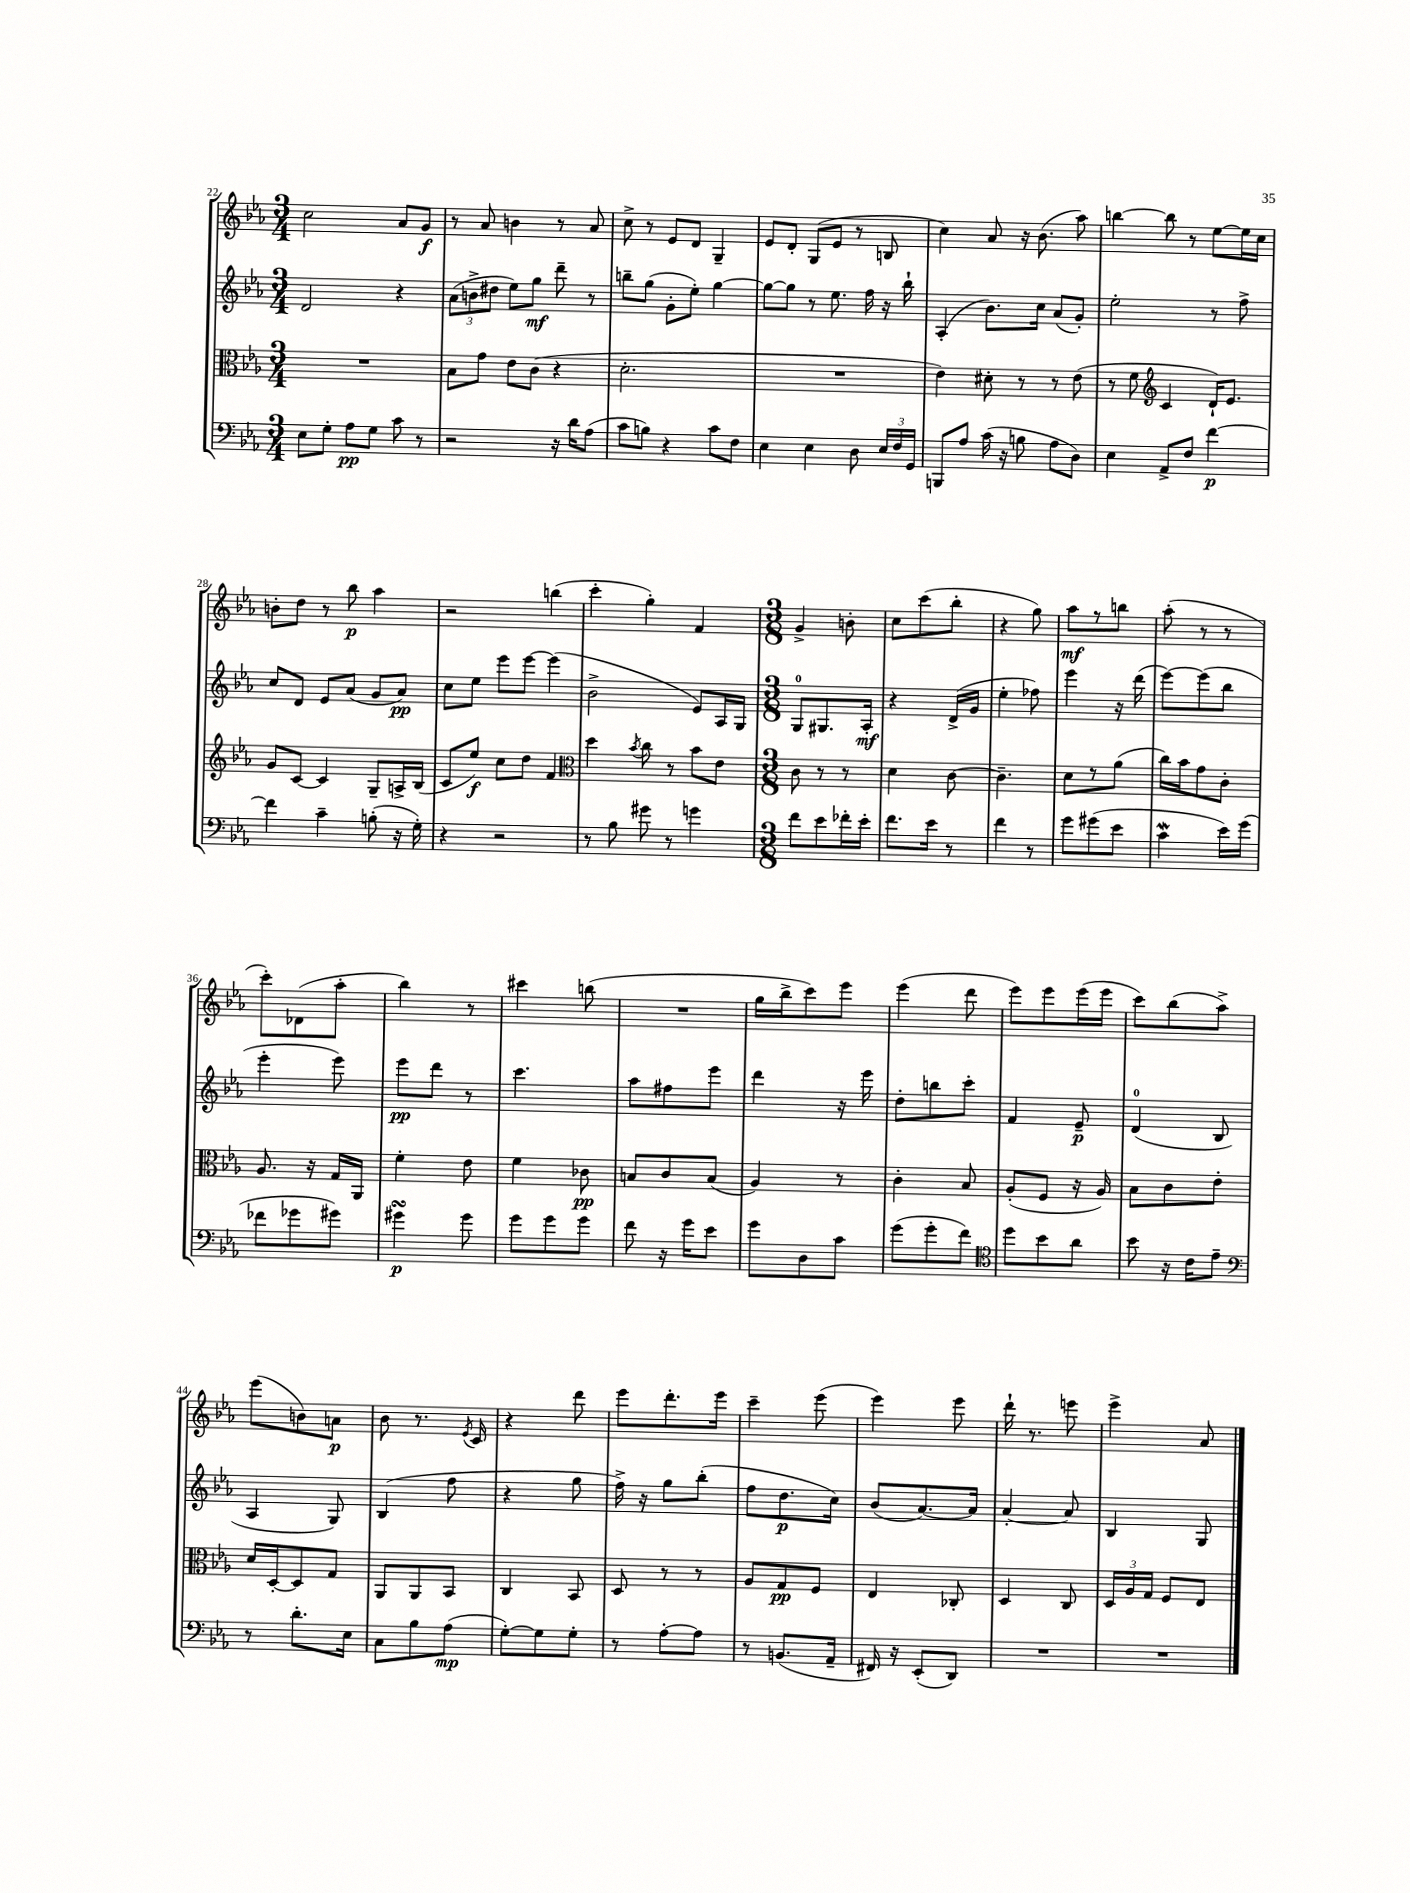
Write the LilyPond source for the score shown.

<<
\new StaffGroup <<
\new Staff = "s0" {
    \clef treble \key ees \major \numericTimeSignature \time 3/4
    \autoBeamOff c''2 aes'8[ g'8]\f |
    r8 aes'8 b'4 r8 aes'8 |
    c''8-> r8 ees'8[ d'8] g4-- |
    ees'8[ d'8]-. g8[( ees'8] r8 b8 |
    c''4) aes'8 r16 bes'8.( aes''8) |
    b''4~ b''8 r8 ees''8[~ ees''16 c''16] |
    b'8[-. d''8] r8 bes''8\p aes''4 |
    r2 b''4( |
    c'''4-. g''4-.) f'4 |
    \numericTimeSignature \time 3/8 g'4-> b'8-. |
    c''8[ c'''8( bes''8]-. |
    r4 g''8) |
    aes''8[\mf r8 b''8] |
    aes''8-.( r8 r8 |
    c'''8[-.) des'8( aes''8]-. |
    bes''4) r8 |
    cis'''4 b''8( |
    R4. |
    g''16[ bes''16-> c'''8) ees'''8] |
    ees'''4( d'''8 |
    ees'''8[) ees'''8 ees'''16( ees'''16] |
    c'''8[) bes''8( aes''8]->) |
    ees'''8[( b'8) a'8]\p |
    bes'8 r8. \acciaccatura { ees'8 } c'16 |
    r4 d'''8 |
    ees'''8[ d'''8.-. ees'''16] |
    c'''4-- ees'''8( |
    ees'''4) ees'''8 |
    d'''16-! r8. e'''8 |
    ees'''4-> aes'8 \bar "|." |
}
\new Staff = "s1" {
    \clef treble \key ees \major \numericTimeSignature \time 3/4
    \autoBeamOff d'2 r4 |
    \tuplet 3/2 { aes'8[( b'8-> dis''8] } ees''8[) g''8]\mf d'''8-- r8 |
    b''8[-- g''8]( g'8[-. ees''8]-.) g''4~ |
    g''8[~ g''8] r8 ees''8. f''16 r16 bes''16-! |
    aes4-.( bes'8.[) c''16] aes'8[( g'8]-.) |
    ees''2-. r8 f''8-> |
    c''8[ d'8] ees'8[ aes'8]( g'8[ aes'8]\pp) |
    c''8[ ees''8] ees'''8[ ees'''8]~ ees'''4( |
    bes'2-> ees'8[) aes16 g16] |
    \numericTimeSignature \time 3/8 g8[-0 gis8. aes16]-.\mf |
    r4 d'16[->( g'16] |
    ees''4-. fes''8) |
    ees'''4 r16 d'''16( |
    ees'''8[~) ees'''8( bes''8] |
    ees'''4-. ees'''8) |
    ees'''8[\pp d'''8] r8 |
    c'''4. |
    aes''8[ fis''8 ees'''8] |
    d'''4 r16 ees'''16 |
    d''8[-. b''8 c'''8]-. |
    f'4 ees'8--\p |
    d'4-0( bes8 |
    aes4 g8) |
    bes4( f''8 |
    r4 g''8 |
    f''16->) r16 g''8[ bes''8]-.( |
    f''8[ d''8.\p c''16]) |
    bes'8[( aes'8.~) aes'16] |
    aes'4~-. aes'8 |
    bes4 g8 \bar "|." |
}
\new Staff = "s2" {
    \clef alto \key ees \major \numericTimeSignature \time 3/4
    \autoBeamOff R2. |
    bes8[ g'8] ees'8[ c'8]( r4 |
    d'2.-. |
    R2. |
    ees'4) dis'8-. r8 r8 ees'8( |
    r8 f'8 \clef treble c'4 d'16[-!) ees'8.] |
    g'8[ c'8]~ c'4 g8[-- a16-> bes16]( |
    c'8[ ees''8]\f) c''8[ d''8] f'4 |
    \clef alto d''4 \acciaccatura { bes'8 } c''8 r8 bes'8[ ees'8] |
    \numericTimeSignature \time 3/8 c'8 r8 r8 |
    d'4 c'8~ |
    c'4.-- |
    d'8[ r8 aes'8]( |
    c''16[) bes'16 g'8 c'8]-. |
    aes8. r16 g16[ aes,16] |
    f'4-. ees'8 |
    f'4 ces'8\pp |
    b8[ c'8 b8]( |
    aes4) r8 |
    c'4-. bes8 |
    aes8[-.( f8] r16 aes16) |
    bes8[ c'8 ees'8]-. |
    d'16[ d16~-. d8 g8] |
    aes,8[ aes,8 bes,8] |
    c4 bes,8 |
    d8 r8 r8 |
    aes8[ g8\pp f8] |
    ees4 ces8-. |
    d4 c8 |
    \tuplet 3/2 { d16[ aes16 g16] } f8[ ees8] \bar "|." |
}
\new Staff = "s3" {
    \clef bass \key ees \major \numericTimeSignature \time 3/4
    \autoBeamOff ees8[ g8]-. aes8[\pp g8] c'8 r8 |
    r2 r16 d'16[ aes8]( |
    c'8[ b8]) r4 c'8[ f8] |
    ees4 ees4 d8 \tuplet 3/2 { ees16[ f16 g,16] } |
    b,,8[ aes8] c'16( r16 b8 aes8[ d8]) |
    ees4 aes,8[-> f8] f'4~\p |
    f'4 c'4-- b8-.( r16 g16-.) |
    r4 r2 |
    r8 bes8 gis'8 r8 g'4 |
    \numericTimeSignature \time 3/8 f'8[ ees'8 fes'16-. ees'16]-. |
    f'8.[ ees'16] r8 |
    f'4 r8 |
    g'8[ gis'8( ees'8] |
    c'4\mordent ees'16[) g'16]( |
    fes'8[ ges'8 gis'8]) |
    gis'4\turn\p gis'8 |
    g'8[ g'8 g'8] |
    f'8 r16 g'16[ ees'8] |
    g'8[ d8 c'8] |
    g'8[( g'8-. f'8]) |
    \clef tenor d''8[ bes'8 aes'8] |
    bes'8 r16 c'16[ ees'8]-- |
    \clef bass r8 d'8.[-. ees16] |
    c8[ bes8 aes8]\mp( |
    g8[~-.) g8 g8]-. |
    r8 aes8[~-. aes8] |
    r8 b,8.[( aes,16]-- |
    fis,16) r16 ees,8[-.( d,8]) |
    R4. |
    R4. \bar "|." |
}
>>
>>
\layout { \context { \Score currentBarNumber = #22 } }
